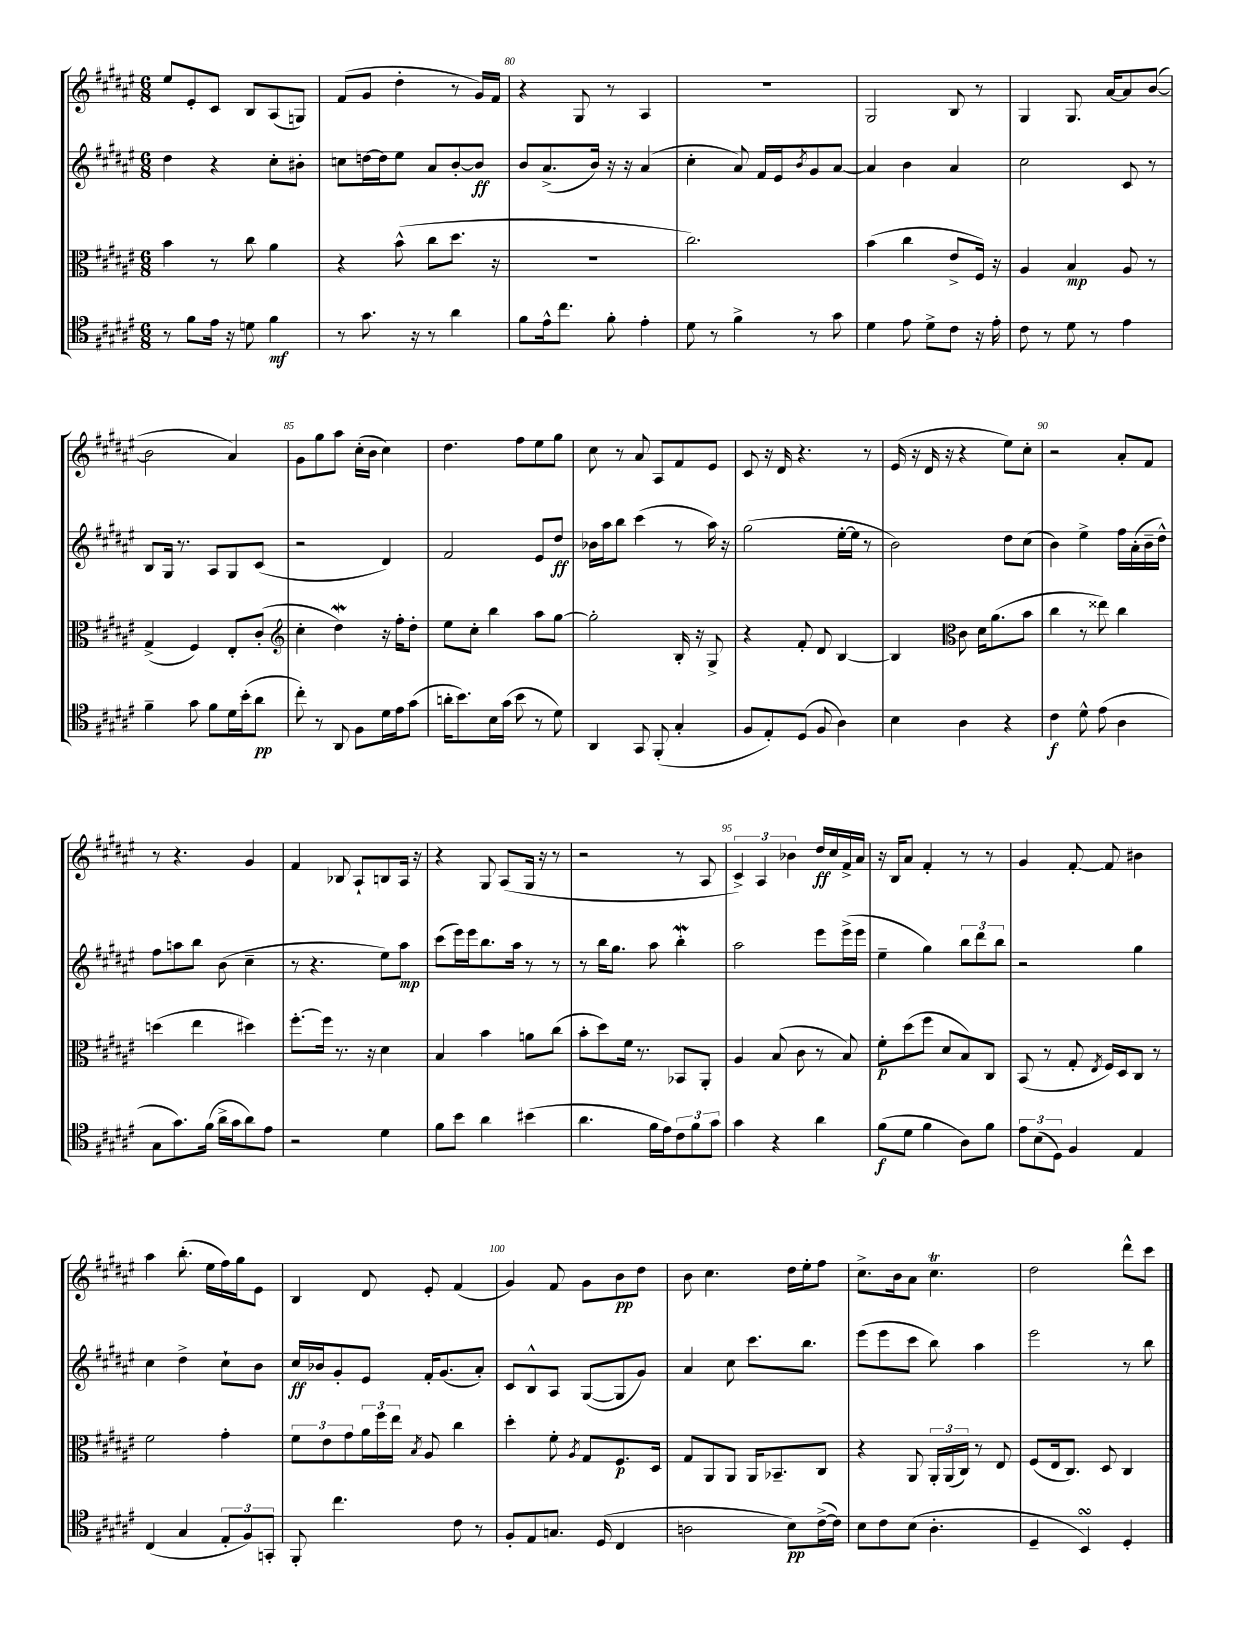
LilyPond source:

<<
\new StaffGroup <<
\new Staff = "s0" {
    \clef treble \key fis \major \numericTimeSignature \time 6/8
    eis''8 eis'8-. cis'8 b8 ais8( g8) |
    fis'8( gis'8 dis''4-. r8 gis'16) fis'16 |
    r4 gis8 r8 ais4 |
    R2. |
    gis2 b8 r8 |
    gis4 gis8. ais'16~ ais'8 b'8~( |
    b'2 ais'4) |
    gis'8 gis''8 ais''8 cis''16-.( b'16 cis''4) |
    dis''4. fis''8 eis''8 gis''8 |
    cis''8 r8 ais'8 ais8 fis'8 eis'8 |
    cis'8 r16 dis'16 r4. r8 |
    eis'16( r16 dis'16 r16 r4 eis''8) cis''8-. |
    r2 ais'8-. fis'8 |
    r8 r4. gis'4 |
    fis'4 bes8 ais8-! b8 ais16 r16 |
    r4 gis8 ais8( gis16 r16 r8 |
    r2 r8 ais8 |
    \tuplet 3/2 { cis'4->) ais4 bes'4 } dis''16\ff cis''16 fis'16-> ais'16 |
    r16 b16 ais'8 fis'4-. r8 r8 |
    gis'4 fis'8~-. fis'8 bis'4 |
    ais''4 b''8.-.( eis''16 fis''16) gis''16 eis'8 |
    b4 dis'8 eis'8-. fis'4( |
    gis'4) fis'8 gis'8 b'8\pp dis''8 |
    b'8 cis''4. dis''16 eis''16-. fis''8 |
    cis''8.-> b'16 ais'8 cis''4.\trill |
    dis''2 dis'''8-^ cis'''8 \bar "|." |
}
\new Staff = "s1" {
    \clef treble \key fis \major \numericTimeSignature \time 6/8
    dis''4 r4 cis''8-. bis'8-. |
    c''8 d''16~ d''16 eis''8 ais'8 b'8~-. b'8\ff |
    b'8 ais'8.->( b'16) r16 r16 ais'4( |
    cis''4-. ais'8) fis'16 eis'16 \acciaccatura { b'8 } gis'8 ais'8~ |
    ais'4 b'4 ais'4 |
    cis''2 cis'8 r8 |
    b8 gis16 r8. ais8 gis8 cis'8( |
    r2 dis'4) |
    fis'2 eis'8 dis''8\ff |
    bes'16 ais''16 b''8 cis'''4( r8 ais''16) r16 |
    gis''2( eis''16~-. eis''16 r8 |
    b'2) dis''8 cis''8( |
    b'4) eis''4-> fis''16 ais'16-.( b'16-- dis''16-^) |
    fis''8 a''8 b''8 b'8( cis''4-- |
    r8 r4. eis''8) ais''8\mp |
    cis'''8( eis'''16) eis'''16 b''8. ais''16 r8 r8 |
    r8 b''16 gis''8. ais''8 b''4-.\mordent |
    ais''2 eis'''8 eis'''16->( eis'''16 |
    eis''4-- gis''4) \tuplet 3/2 { b''8 dis'''8 b''8 } |
    r2 gis''4 |
    cis''4 dis''4-> cis''8-! b'8 |
    cis''16\ff bes'16 gis'8-. eis'8 fis'16-. gis'8.( ais'8-.) |
    cis'8 b8-^ ais8 gis8~( gis8 gis'8) |
    ais'4 cis''8 cis'''8. b''8. |
    eis'''8( eis'''8 cis'''8 b''8) ais''4 |
    eis'''2 r8 b''8 \bar "|." |
}
\new Staff = "s2" {
    \clef alto \key fis \major \numericTimeSignature \time 6/8
    b'4 r8 cis''8 ais'4 |
    r4 b'8-^( cis''8 dis''8. r16 |
    R2. |
    cis''2.) |
    b'4( cis''4 eis'8-> fis16) r16 |
    ais4 b4\mp ais8 r8 |
    gis4->( fis4) eis8-. cis'8-.( |
    \clef treble cis''4-. dis''4\mordent) r16 fis''16-. dis''8-. |
    eis''8 cis''8-. b''4 ais''8 gis''8~ |
    gis''2-. b16-. r16 gis8-> |
    r4 fis'8-. dis'8 b4~ |
    b4 \clef alto cis'8 dis'16 ais'8.( b'8 |
    cis''4 r8 eisis''8) cis''4 |
    d''4( eis''4 dis''4) |
    fis''8.~-. fis''16 r8. r16 dis'4 |
    b4 b'4 a'8 cis''8( |
    b'8-. dis''8) fis'16 r8. bes,8 ais,8-. |
    ais4 b8( cis'8 r8 b8) |
    fis'8-.\p dis''8( fis''8 dis'8 b8) cis8 |
    b,8( r8 gis8-. \acciaccatura { eis8 } fis16) dis16 cis8 r8 |
    fis'2 gis'4-. |
    \tuplet 3/2 { fis'8 eis'8 gis'8 } \tuplet 3/2 { ais'16 fis''16 eis''16 } \acciaccatura { b8 } ais8 cis''4 |
    dis''4-. fis'8-. \acciaccatura { ais8 } gis8 fis8.\p dis16 |
    gis8 ais,8 ais,8 ais,16 bes,8.-- cis8 |
    r4 ais,8 \tuplet 3/2 { ais,16-. ais,16( cis16) } r8 eis8 |
    fis8( eis16 cis8.) dis8 cis4 \bar "|." |
}
\new Staff = "s3" {
    \clef tenor \key fis \major \numericTimeSignature \time 6/8
    r8 fis'8 eis'16 r16 d'8 fis'4\mf |
    r8 gis'8. r16 r8 ais'4 |
    fis'8 eis'16-^ cis''8. fis'8-. eis'4-. |
    dis'8 r8 fis'4-> r8 gis'8 |
    dis'4 eis'8 dis'8-> cis'8 r16 eis'16-. |
    cis'8 r8 dis'8 r8 eis'4 |
    fis'4-- gis'8 fis'8 dis'16 b'16-.( ais'8\pp |
    cis''8-.) r8 ais,8 fis8 dis'16 eis'16 gis'8( |
    a'16-. b'8.) b16 gis'16( b'8 r8 dis'8) |
    ais,4 gis,8 fis,8-.( gis4-. |
    fis8 eis8-.) dis8( fis8 ais4) |
    b4 ais4 r4 |
    cis'4\f dis'8-^ eis'8( ais4 |
    gis8 gis'8.) fis'16( ais'16-> gis'16 ais'8) eis'8 |
    r2 dis'4 |
    fis'8 b'8 ais'4 bis'4( |
    ais'4. fis'16 eis'16) \tuplet 3/2 { cis'8 fis'8 gis'8 } |
    gis'4 r4 ais'4 |
    fis'8\f( dis'8 fis'4 ais8) fis'8 |
    \tuplet 3/2 { eis'8 b8( dis8) } fis4 eis4 |
    cis4( gis4 \tuplet 3/2 { eis8-. fis8) g,8-. } |
    fis,8-. cis''4. cis'8 r8 |
    fis8-. eis8 g8. dis16( cis4 |
    a2 b8\pp) cis'16~->( cis'16) |
    b8 cis'8 b8( ais4.-. |
    dis4-- b,4\turn) dis4-. \bar "|." |
}
>>
>>
\layout { \context { \Score currentBarNumber = #78 \override BarNumber.break-visibility = ##(#f #t #t) barNumberVisibility = #(every-nth-bar-number-visible 5) } }
